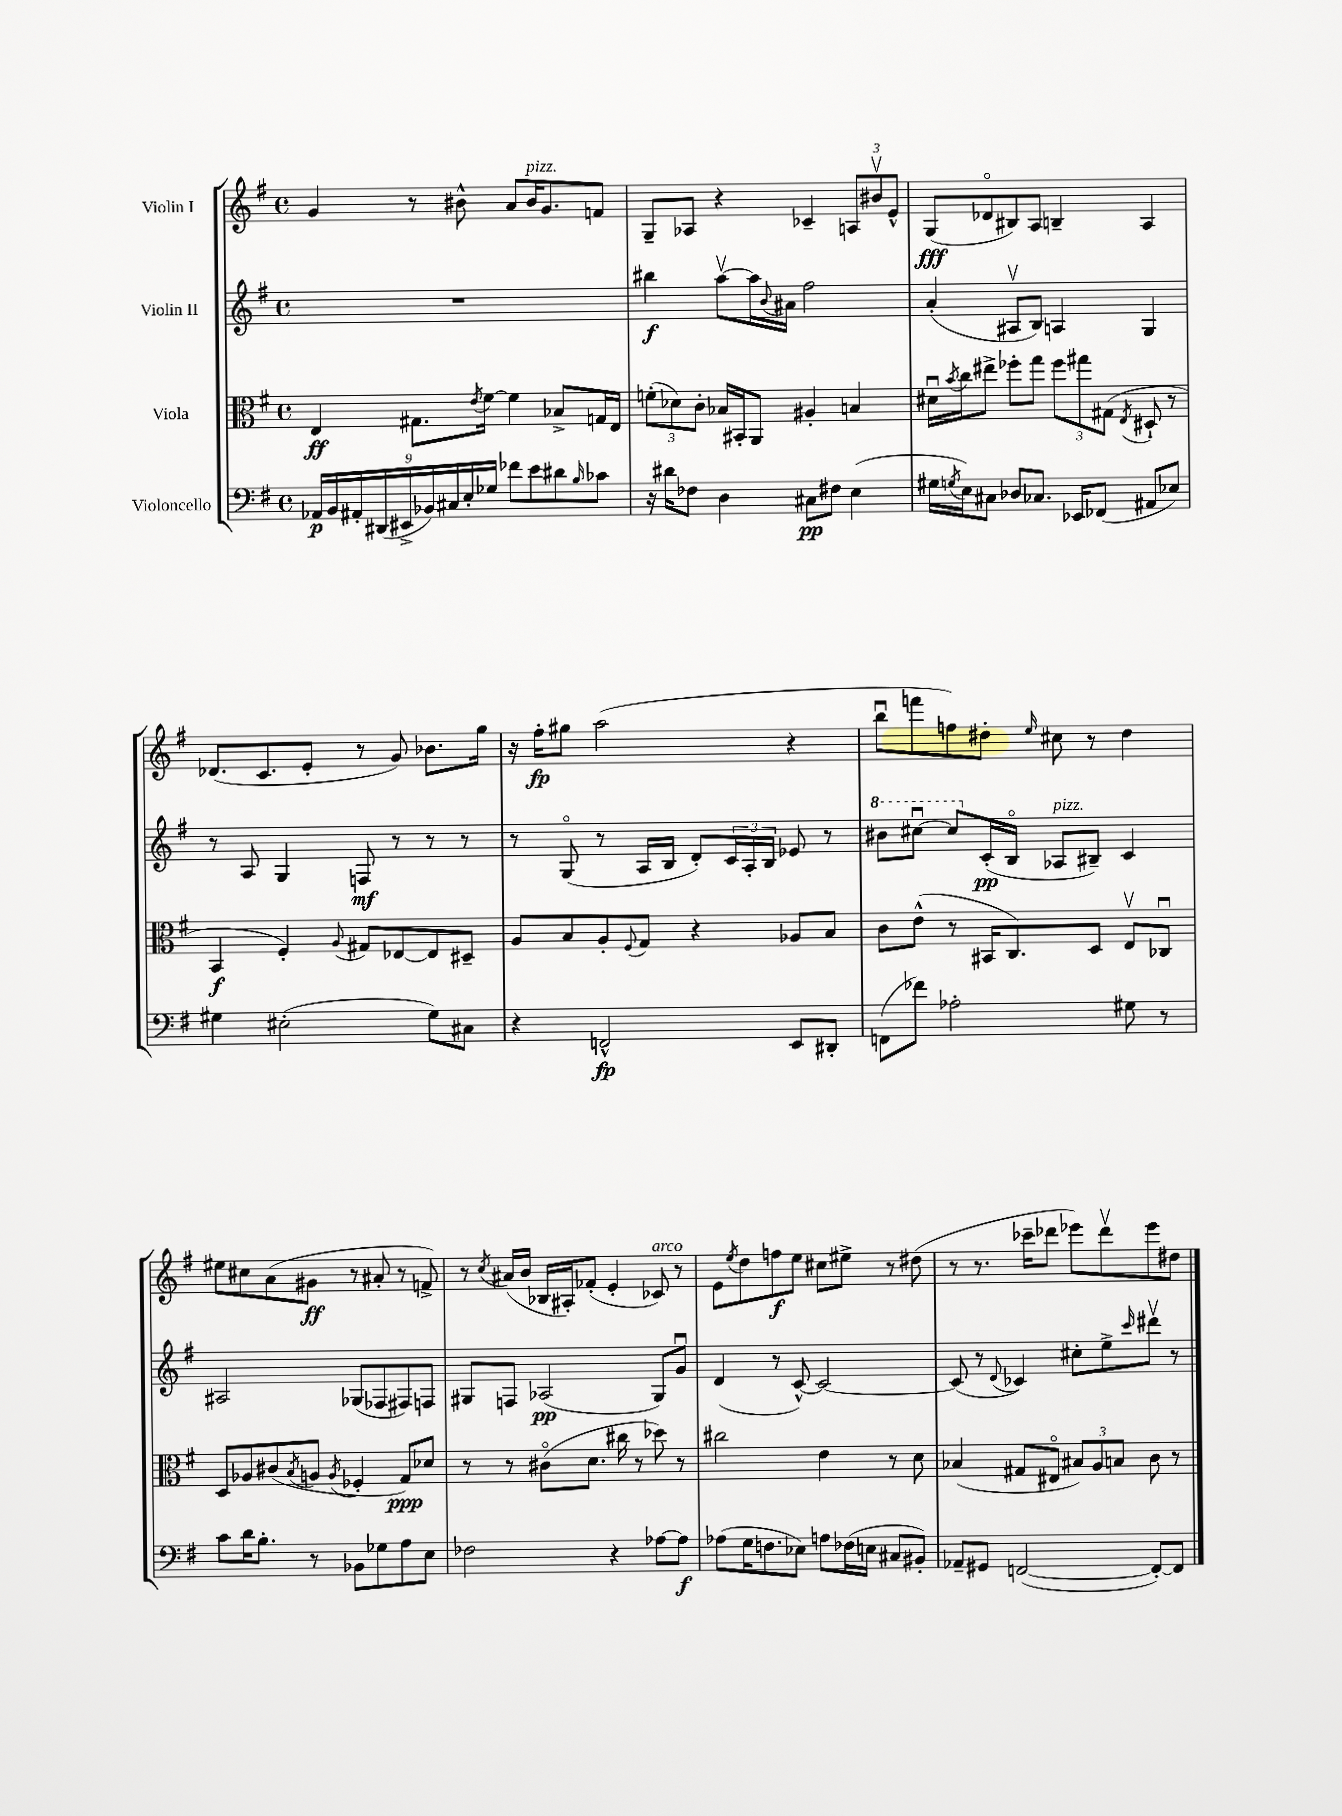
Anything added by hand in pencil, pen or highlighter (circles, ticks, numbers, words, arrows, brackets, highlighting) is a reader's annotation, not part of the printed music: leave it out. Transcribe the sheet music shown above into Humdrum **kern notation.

**kern	**dynam	**kern	**dynam	**kern	**dynam	**kern	**dynam
*part4	*part4	*part3	*part3	*part2	*part2	*part1	*part1
*staff4	*staff4	*staff3	*staff3	*staff2	*staff2	*staff1	*staff1
*I"Violoncello	*	*I"Viola	*	*I"Violin II	*	*I"Violin I	*
*clefF4	*	*clefC3	*	*clefG2	*	*clefG2	*
*k[f#]	*	*k[f#]	*	*k[f#]	*	*k[f#]	*
*M4/4	*	*M4/4	*	*M4/4	*	*M4/4	*
*met(c)	*	*met(c)	*	*met(c)	*	*met(c)	*
=1	=1	=1	=1	=1	=1	=1	=1
18AA-X/LL	p	4E/	ff	1r	.	4g/	.
18BB/	.	.	.	.	.	.	.
18AA#X'/	.	.	.	.	.	.	.
(18DD#X/	.	.	.	.	.	.	.
18EE#X^/	.	.	.	.	.	.	.
.	.	8.G#X\L	.	.	.	8r	.
18BB-X/)	.	.	.	.	.	.	.
18C#X/	.	.	.	.	.	.	.
.	.	.	.	.	.	8b#X^^\	.
18E'/	.	.	.	.	.	.	.
.	.	8qe/	.	.	.	.	.
.	.	[16f#\Jk	.	.	.	.	.
18G-X/JJ	.	.	.	.	.	.	.
8f-X\L	.	4f#\]	.	.	.	8a/L	.
!	!	!	!	!	!	!LO:TX:a:i:t=pizz.	!
8e\	.	.	.	.	.	16b#/K	.
.	.	.	.	.	.	8.g/	.
8d#X\	.	8B-X^/L	.	.	.	.	.
16qqB/	.	.	.	.	.	.	.
8c-X\J	.	16Gn/L	.	.	.	8fn/J	.
.	.	16E/JJ	.	.	.	.	.
=2	=2	=2	=2	=2	=2	=2	=2
16r	.	(12fn'\L	.	4bb#X\	f	8G~/L	.
16d#X\KL	.	.	.	.	.	.	.
.	.	12d-X\)	.	.	.	.	.
8F-X\J	.	.	.	.	.	8A-X/J	.
.	.	12c'\J	.	.	.	.	.
4D\	.	16B-X/LL	.	[8aav\L	.	4r	.
.	.	16BB#X'/J	.	.	.	.	.
.	.	8AA/J	.	16aa\L]	.	.	.
.	.	.	.	8qqb/	.	.	.
.	.	.	.	16a#X\JJ	.	.	.
8C#X\L	pp	4A#X'/	.	2ff#\	.	4c-X~/	.
8F#X\J	.	.	.	.	.	.	.
(4E\	.	4Bn/	.	.	.	12An/L	.
.	.	.	.	.	.	12b#Xv/	.
.	.	.	.	.	.	12e^^/J	.
=3	=3	=3	=3	=3	=3	=3	=3
16G#X\LL	.	16d#Xu\LL	.	(4a'/	.	(8G/L	fff
8qGn/	.	8qb/	.	.	.	.	.
16E\J)	.	16cc\J	.	.	.	.	.
8C#X\J	.	8ee#X^\J	.	.	.	8d-X/	.
8D-X/L	.	8ff-X'\L	.	8A#Xv/L	.	8B#X/)	.
8.C-X/J	.	8gg\J	.	8B/J)	.	8A/J	.
.	.	12ff-\L	.	4An/	.	4Bn~/	.
16EE-X/KL	.	.	.	.	.	.	.
.	.	12gg#X\	.	.	.	.	.
(8FF-X/J	.	.	.	.	.	.	.
.	.	(12G#X\J	.	.	.	.	.
.	.	8qE/	.	.	.	.	.
8AA#X/L	.	8D#X`/	.	4G/	.	4A/	.
8E-X/J)	.	8r	.	.	.	.	.
!!LO:LB:g=z
=4	=4	=4	=4	=4	=4	=4	=4
4G#X\	.	4BB/	f	8r	.	(8.d-X/L	.
.	.	.	.	8A/	.	.	.
.	.	.	.	.	.	8.c/	.
(2E#X'\	.	4F#'/)	.	4G/	.	.	.
.	.	.	.	.	.	8e'/J	.
.	.	8qqA/	.	.	.	.	.
.	.	8G#X/L	.	8Fn/	mf	8r	.
.	.	[8E-X/	.	8r	.	8g/)	.
8G#\L)	.	8E-/]	.	8r	.	8.b-X\L	.
8C#X\J	.	8D#X~/J	.	8r	.	.	.
.	.	.	.	.	.	16gg\Jk	.
=5	=5	=5	=5	=5	=5	=5	=5
4r	.	8A/L	.	8r	.	16r	.
.	.	.	.	.	.	16ff#'\KL	fp
.	.	8B/	.	(8G/	.	8gg#X\J	.
2FFn^^/	fp	8A'/	.	8r	.	(2aa\	.
.	.	8qqF#/	.	.	.	.	.
.	.	8G/J	.	16A/LL	.	.	.
.	.	.	.	16B/JJ	.	.	.
.	.	4r	.	8d'/L)	.	.	.
.	.	.	.	24c/L	.	.	.
.	.	.	.	24A'/	.	.	.
.	.	.	.	24B/JJ	.	.	.
8EE/L	.	8A-X/L	.	8e-X/	.	4r	.
8DD#X'/J	.	8B/J	.	8r	.	.	.
=6	=6	=6	=6	=6	=6	=6	=6
*	*	*	*	*8va	*	*	*
(8FFn\L	.	8c\L	.	8bb#X\L	.	8bbu\L	.
8f-X\J)	.	(8e^^\J	.	[8ccc#Xu\J	.	8fffn\	.
2A-X'\	.	8r	.	8ccc#/L]	.	8ffn\)	.
*	*	*	*	*X8va	*	*	*
.	.	16BB#X/KL	.	(16c'/L	pp	8dd#X'\J	.
.	.	8.C/)	.	16B/JJ	.	.	.
.	.	.	.	.	.	16qqee/	.
!	!	!	!	!LO:TX:a:i:t=pizz.	!	!	!
.	.	.	.	8A-X/L	.	8cc#X\	.
.	.	8D/J	.	8B#X~/J)	.	8r	.
8G#X\	.	8Ev/L	.	4c/	.	4dd#\	.
8r	.	8C-Xu/J	.	.	.	.	.
!!LO:LB:g=z
=7	=7	=7	=7	=7	=7	=7	=7
8c\L	.	8D/L	.	2A#X/	.	8ee#X\L	.
16d\K	.	8A-X/	.	.	.	8cc#X\	.
8.B'\J	.	.	.	.	.	.	.
.	.	(8c#X/	.	.	.	(8a\	.
.	.	8qB/	.	.	.	.	.
8r	.	8An/J	.	.	.	8g#X\J	ff
.	.	8qA/	.	.	.	.	.
8BB-X\L	.	4F-X'/	.	(8G-X/L	.	8r	.
8G-X\	.	.	.	8F-X/	.	8a#X'/	.
8A\	.	8G/L)	ppp	8F#X/)	.	8r	.
8E\J	.	8d-X/J	.	8Fn/J	.	8fn^/)	.
=8	=8	=8	=8	=8	=8	=8	=8
2F-X\	.	8r	.	8G#X/L	.	8r	.
.	.	.	.	.	.	8qcc/	.
.	.	8r	.	8Fn/J	.	(16a#X/LL	.
.	.	.	.	.	.	16b/JJ	.
.	.	(8c#X\L	.	(2A-X/	pp	16B-X/LL	.
.	.	.	.	.	.	16A#X'/J)	.
.	.	8.d\J	.	.	.	(8f-X'/J	.
4r	.	.	.	.	.	4e'/	.
.	.	16cc#X\	.	.	.	.	.
.	.	8r	.	.	.	.	.
!	!	!	!	!	!	!LO:TX:a:i:t=arco	!
[8A-X\L	.	8dd-X\)	.	8G#/L)	.	8c-X/)	.
8A-\J]	f	8r	.	8gu/J	.	8r	.
=9	=9	=9	=9	=9	=9	=9	=9
(8A-X\L	.	2cc#X\	.	(4d/	.	8e\L	.
.	.	.	.	.	.	8qee/	.
16G\K	.	.	.	.	.	8dd\	.
8.Fn\	.	.	.	.	.	.	.
.	.	.	.	8r	.	8ffn\	f
8E-X\J)	.	.	.	[8c^^/)	.	8ee\J	.
8An\L	.	4e\	.	2c/_	.	8cc#X\L	.
(16F-X\L	.	.	.	.	.	8ee#X^\J	.
16En\JJ	.	.	.	.	.	.	.
8C#X/L	.	8r	.	.	.	8r	.
8BB#X'/J)	.	8d\	.	.	.	(8dd#X\	.
=10	=10	=10	=10	=10	=10	=10	=10
8AA-X~/L	.	(4B-X/	.	(8c/]	.	8r	.
8GG#X/J	.	.	.	8r	.	8.r	.
.	.	.	.	8qqd/	.	.	.
([2FFn/	.	8G#X/L	.	4c-X/)	.	.	.
.	.	.	.	.	.	16ccc-X~\KL	.
.	.	8E#X/J	.	.	.	8ddd-X\J	.
.	.	12B#X/L)	.	8cc#X'\L	.	8eee-X\L)	.
.	.	12A/	.	.	.	.	.
.	.	.	.	8ee^\	.	8ddd-v\	.
.	.	12Bn/J	.	.	.	.	.
.	.	.	.	16qqccc/	.	.	.
8FF'/L_)	.	8c\	.	8ddd#Xv\J	.	8eee-\	.
8FF/J]	.	8r	.	8r	.	8dd#X\J	.
==	==	==	==	==	==	==	==
*-	*-	*-	*-	*-	*-	*-	*-
